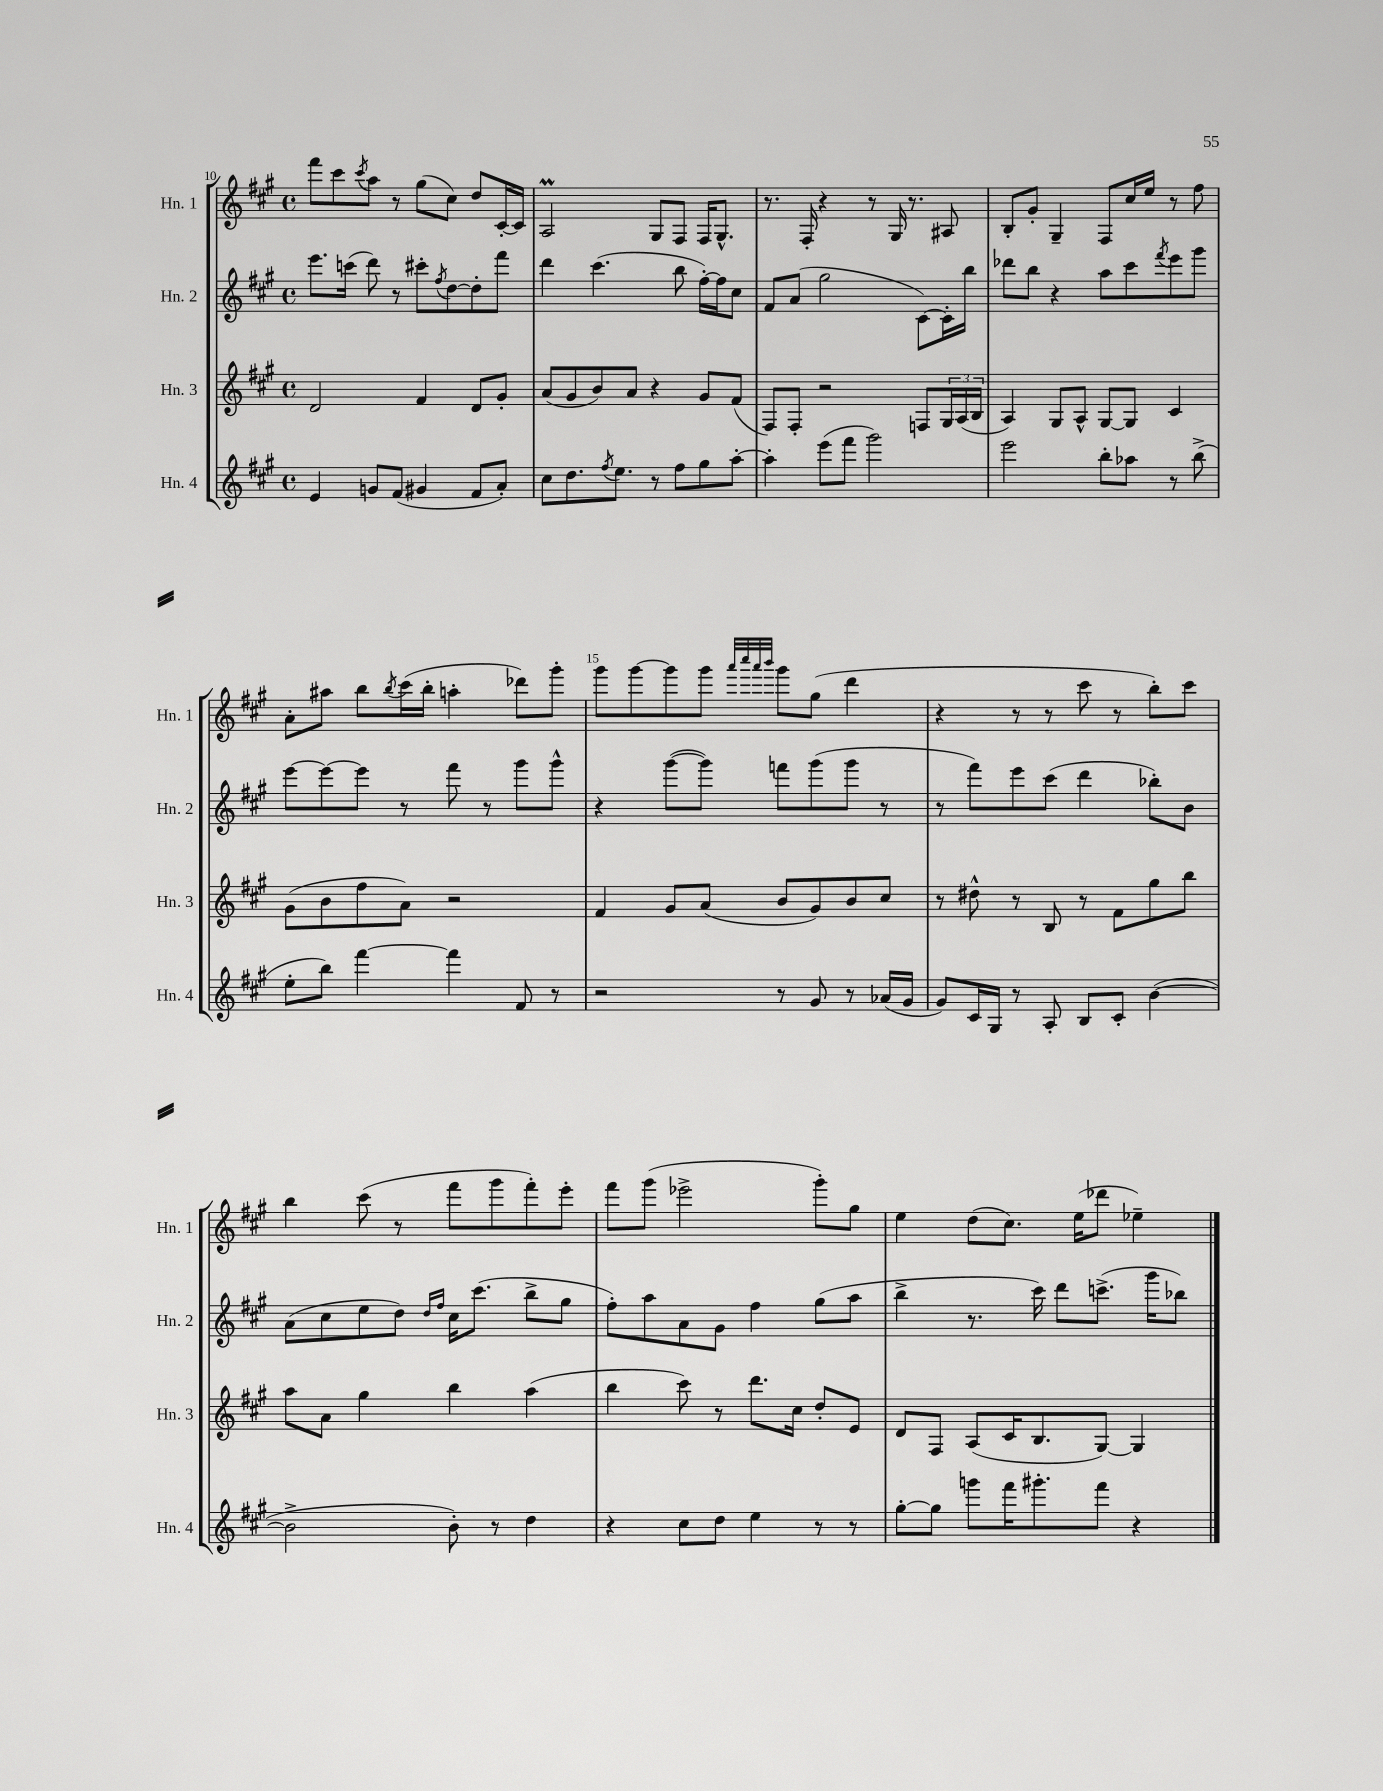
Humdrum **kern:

**kern	**kern	**kern	**kern
*staff4	*staff3	*staff2	*staff1
*clefG2	*clefG2	*clefG2	*clefG2
*k[f#c#g#]	*k[f#c#g#]	*k[f#c#g#]	*k[f#c#g#]
*M4/4	*M4/4	*M4/4	*M4/4
*met(c)	*met(c)	*met(c)	*met(c)
4e/	2d/	8.eee\L	8fff#\L
.	.	.	8ccc#\
.	.	(16ccc\Jk	.
.	.	.	8qccc#/
8g/L	.	8ddd\)	8aa\J
(8f#/J	.	8r	8r
4g#/	4f#/	8ccc#'\L	(8gg#\L
.	.	8qff#/	.
.	.	[8dd\	8cc#\J)
8f#/L	8d/L	8dd'\]	8dd/L
8a'/J)	8g#'/J	8fff#\J	[16c#'/L
.	.	.	16c#/]JJ
=	=	=	=
8cc#\L	(8a/L	4ddd\	2A/
8.dd\	8g#/	.	.
.	8b/)	(4.ccc#\	.
8qff#/	.	.	.
8.ee\J	.	.	.
.	8a/J	.	.
8r	4r	.	8G#/L
8ff#\L	.	8bb\	8F#/J
8gg#\	8g#/L	[16ff#'\LL)	16F#/LK
.	.	16ff#\]J	8.G#^^/J
[8aa'\J	(8f#/J	8cc#\J	.
=	=	=	=
4aa'\]	8F#/L)	8f#/L	8.r
.	8F#'/J	(8a/J	.
.	.	.	16F#'/
(8eee\L	2r	2gg#\	4r
8fff#\J	.	.	.
2ggg#\)	.	.	8r
.	.	.	16G#/
.	.	.	8.r
.	8F/L	[8c#\L)	.
.	24G#/L	16c#'\]L	8A#/
.	(24A/	.	.
.	.	16bb\JJ	.
.	24B/JJ	.	.
=	=	=	=
2eee\	4A/)	8ddd-\L	8B'/L
.	.	8bb\J	8g#'/J
.	8G#/L	4r	4G#~/
.	8A^^/J	.	.
8bb'\L	[8G#/L	8aa\L	8F#/L
8aa-\J	8G#/]J	8ccc#\	16cc#/L
.	.	.	16ee/JJ
.	.	8qfff#/	.
8r	4c#/	8eee\	8r
(8bb^\	.	8ggg#\J	8ff#\
=	=	=	=
8ee'\L	(8g#\L	[8eee\L	8a'\L
8bb\J)	8b\	8eee\_	8aa#\J
[4fff#\	8ff#\	8eee\]J	8bb\L
.	.	.	8qbb/
.	8a\J)	8r	(16ccc#\L
.	.	.	16bb'\JJ
4fff#\]	2r	8fff#\	4aa'\
.	.	8r	.
8f#/	.	8ggg#\L	8ddd-\L)
8r	.	8ggg#^^\J	8ggg#'\J
=	=	=	=
2r	4f#/	4r	8ggg#\L
.	.	.	[8ggg#\
.	8g#/L	([8ggg#\L	8ggg#\]
.	(8a/J	8ggg#\]J)	8ggg#\J
.	.	.	32qqaaa/LLL
.	.	.	32qqcccc#/
.	.	.	32qqaaa/
.	.	.	32qqbbb/JJJ
8r	8b/L	8fff\L	8ggg#\L
8g#/	8g#/)	(8ggg#\	(8gg#\J
8r	8b/	8ggg#\J	4ddd\
(16a-/LL	8cc#/J	8r	.
16g#/JJ	.	.	.
=	=	=	=
8g#/L)	8r	8r	4r
16c#/L	8dd#^^\	8fff#\L)	.
16G#/JJ	.	.	.
8r	8r	8eee\	8r
8A'/	8B/	(8ccc#\J	8r
8B/L	8r	4ddd\	8ccc#\
8c#'/J	8f#\L	.	8r
([4b\	8gg#\	8bb-'\L)	8bb'\L)
.	8bb\J	8b\J	8ccc#\J
=	=	=	=
2b^\]	8aa\L	(8a\L	4bb\
.	8a\J	8cc#\	.
.	4gg#\	8ee\	(8ccc#\
.	.	8dd\J)	8r
.	.	16qqdd/LL	.
.	.	16qqff#/JJ	.
8b'\)	4bb\	16cc#\LK	8fff#\L
.	.	(8.ccc#\J	.
8r	.	.	8ggg#\
4dd\	(4aa\	8bb^\L	8fff#'\)
.	.	8gg#\J	8eee'\J
=	=	=	=
4r	4bb\	8ff#'\L)	8fff#\L
.	.	8aa\	(8ggg#\J
8cc#\L	8ccc#\)	8a\	2eee-^\
8dd\J	8r	8g#\J	.
4ee\	8.ddd\L	4ff#\	.
.	16cc#\Jk	.	.
8r	8dd'/L	(8gg#\L	8ggg#'\L)
8r	8e/J	8aa\J	8gg#\J
=	=	=	=
[8gg#'\L	8d/L	4bb^\	4ee\
8gg#\]J	8F#/J	.	.
8ggg\L	(8A/L	8.r	(8dd\L
16fff#\K	16c#/K	.	8.cc#\J)
8.ggg#'\	8.B/	16ccc#\)	.
.	.	8ddd\L	.
.	.	.	(16ee\LK
8fff#\J	[8G#/J)	(8.ccc^\J	8ddd-\J
4r	4G#/]	.	4ee-~\)
.	.	16ggg#\LK	.
.	.	8bb-\J)	.
==	==	==	==
*-	*-	*-	*-
